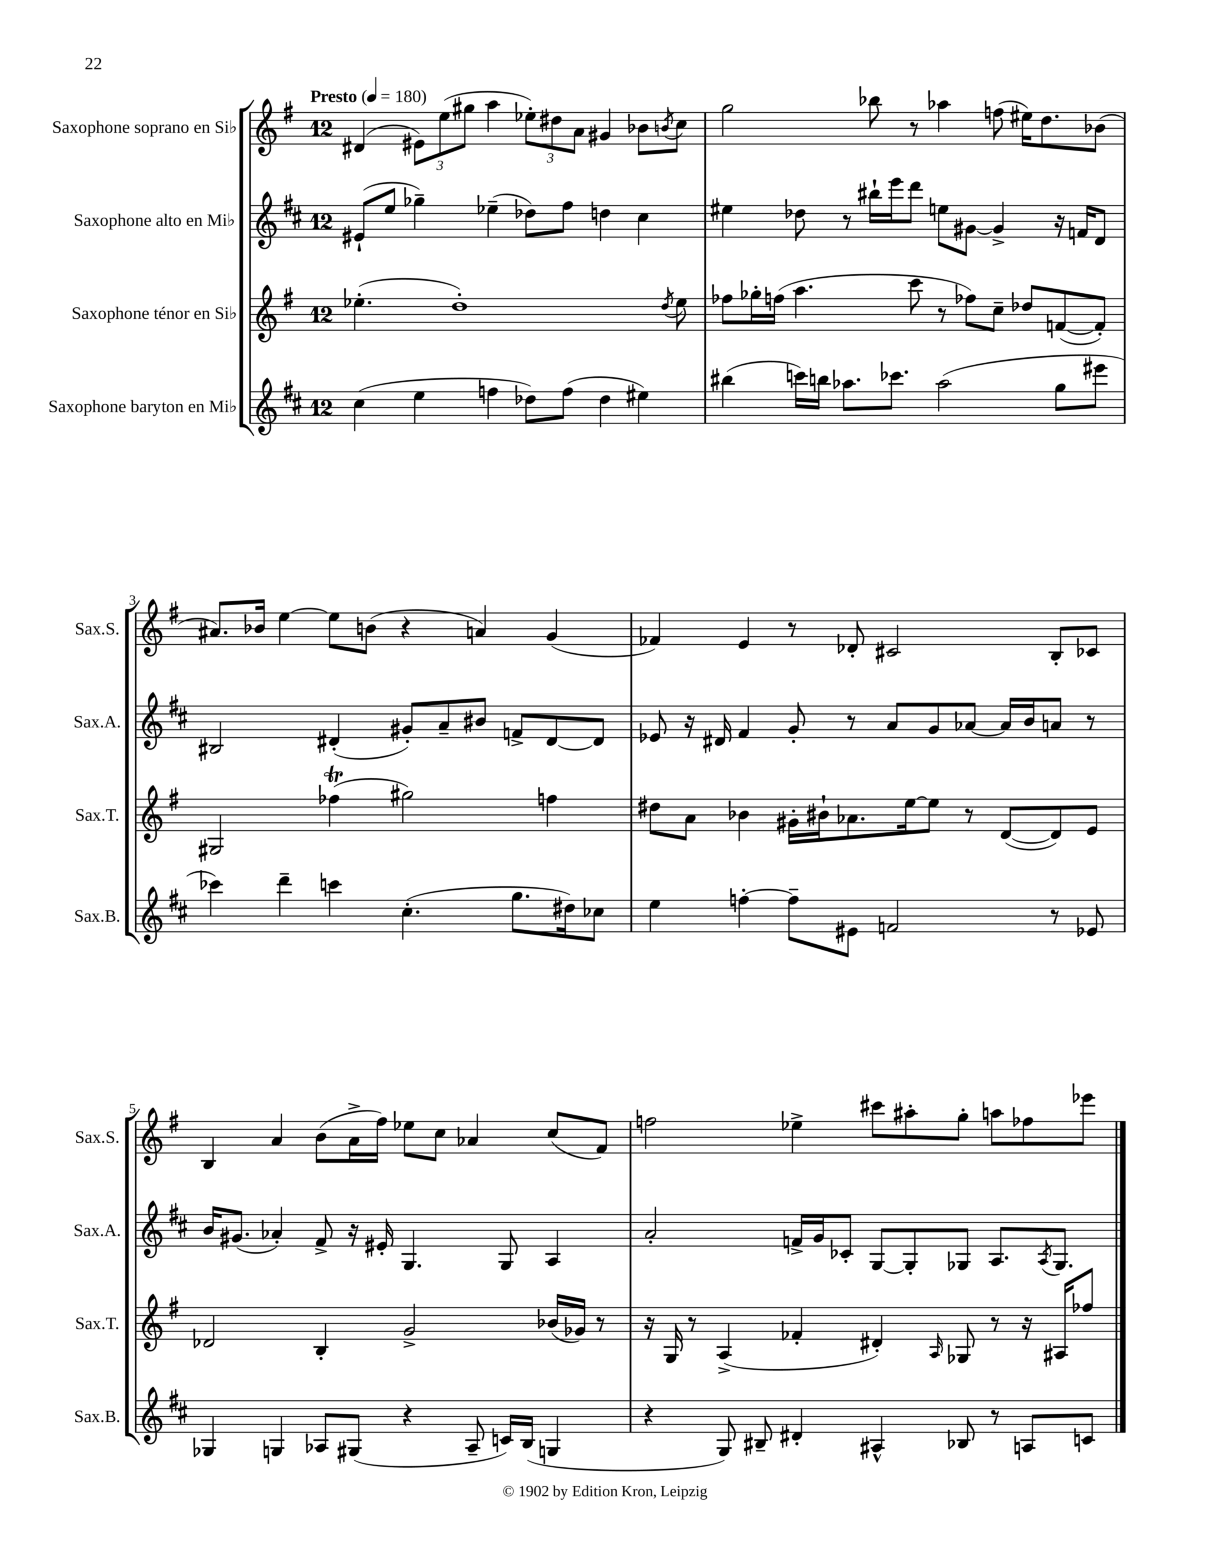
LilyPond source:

<<
\new StaffGroup <<
\new Staff = "s0" \with { instrumentName = "Saxophone soprano en Sib" shortInstrumentName = "Sax.S." } {
    \clef treble \key g \major \once \override Staff.TimeSignature.style = #'single-digit \time 12/8 \tempo "Presto" 4 = 180
    dis'4( \tuplet 3/2 { eis'8) e''8( gis''8 } a''4 \tuplet 3/2 { ees''8-.) dis''8 a'8 } gis'4 bes'8 \acciaccatura { b'8 } c''8 |
    g''2 bes''8 r8 aes''4 f''8( eis''16) d''8. bes'8( |
    ais'8.) bes'16 e''4~ e''8 b'8( r4 a'4) g'4( |
    fes'4) e'4 r8 des'8-. cis'2 b8-. ces'8 |
    b4 a'4 b'8( a'16-> fis''16) ees''8 c''8 aes'4 c''8( fis'8) |
    f''2 ees''4-> cis'''8 ais''8-. g''8-. a''8 fes''8 ees'''8 \bar "|." |
}
\new Staff = "s1" \with { instrumentName = "Saxophone alto en Mib" shortInstrumentName = "Sax.A." } {
    \clef treble \key d \major \once \override Staff.TimeSignature.style = #'single-digit \time 12/8
    eis'8-!( e''8 ges''4--) ees''4--( des''8) fis''8 d''4 cis''4 |
    eis''4 des''8 r8 bis''16-! e'''16 d'''8 e''8 gis'8~ gis'4-> r16 f'16 d'8 |
    bis2 dis'4-.( gis'8-.) a'8-- bis'8 f'8-> dis'8~ dis'8 |
    ees'8 r16 dis'16 fis'4 g'8-. r8 a'8 g'8 aes'8~ aes'16 b'16 a'8 r8 |
    b'16 gis'8.( aes'4-.) fis'8-> r16 eis'16-. g4. g8 a4 |
    a'2-. f'16-> g'16 ces'8-. g8~ g8-. ges8 a8. \acciaccatura { a8 } ges8. \bar "|." |
}
\new Staff = "s2" \with { instrumentName = "Saxophone ténor en Sib" shortInstrumentName = "Sax.T." } {
    \clef treble \key g \major \once \override Staff.TimeSignature.style = #'single-digit \time 12/8
    ees''4.-.( d''1-.) \acciaccatura { d''8 } ees''8 |
    fes''8 ges''16-. f''16( a''4. c'''8 r8 fes''8) c''8-- des''8 f'8~( f'8-.) |
    gis2 fes''4\trill( gis''2) f''4 |
    dis''8 a'8 bes'4 gis'16-. bis'16-! aes'8. e''16~ e''8 r8 d'8~( d'8) e'8 |
    des'2 b4-. g'2-> bes'16( ges'16) r8 |
    r16 g16 r8 a4->( fes'4-. dis'4-.) \grace { a16 } ges8 r8 r16 ais16 fes''8 \bar "|." |
}
\new Staff = "s3" \with { instrumentName = "Saxophone baryton en Mib" shortInstrumentName = "Sax.B." } {
    \clef treble \key d \major \once \override Staff.TimeSignature.style = #'single-digit \time 12/8
    cis''4( e''4 f''4 des''8) f''8( des''4 eis''4) |
    bis''4( c'''16) b''16 aes''8. ces'''8. aes''2( g''8 eis'''8 |
    ces'''4) d'''4-- c'''4 cis''4.-.( g''8. dis''16) ces''8 |
    e''4 f''4~-. f''8-- eis'8 f'2 r8 ees'8 |
    ges4 g4 aes8 gis8( r4 aes8-- c'16) b16( g4 |
    r4 g8) bis8-- dis'4-. ais4-^ bes8 r8 a8 c'8 \bar "|." |
}
>>
>>
